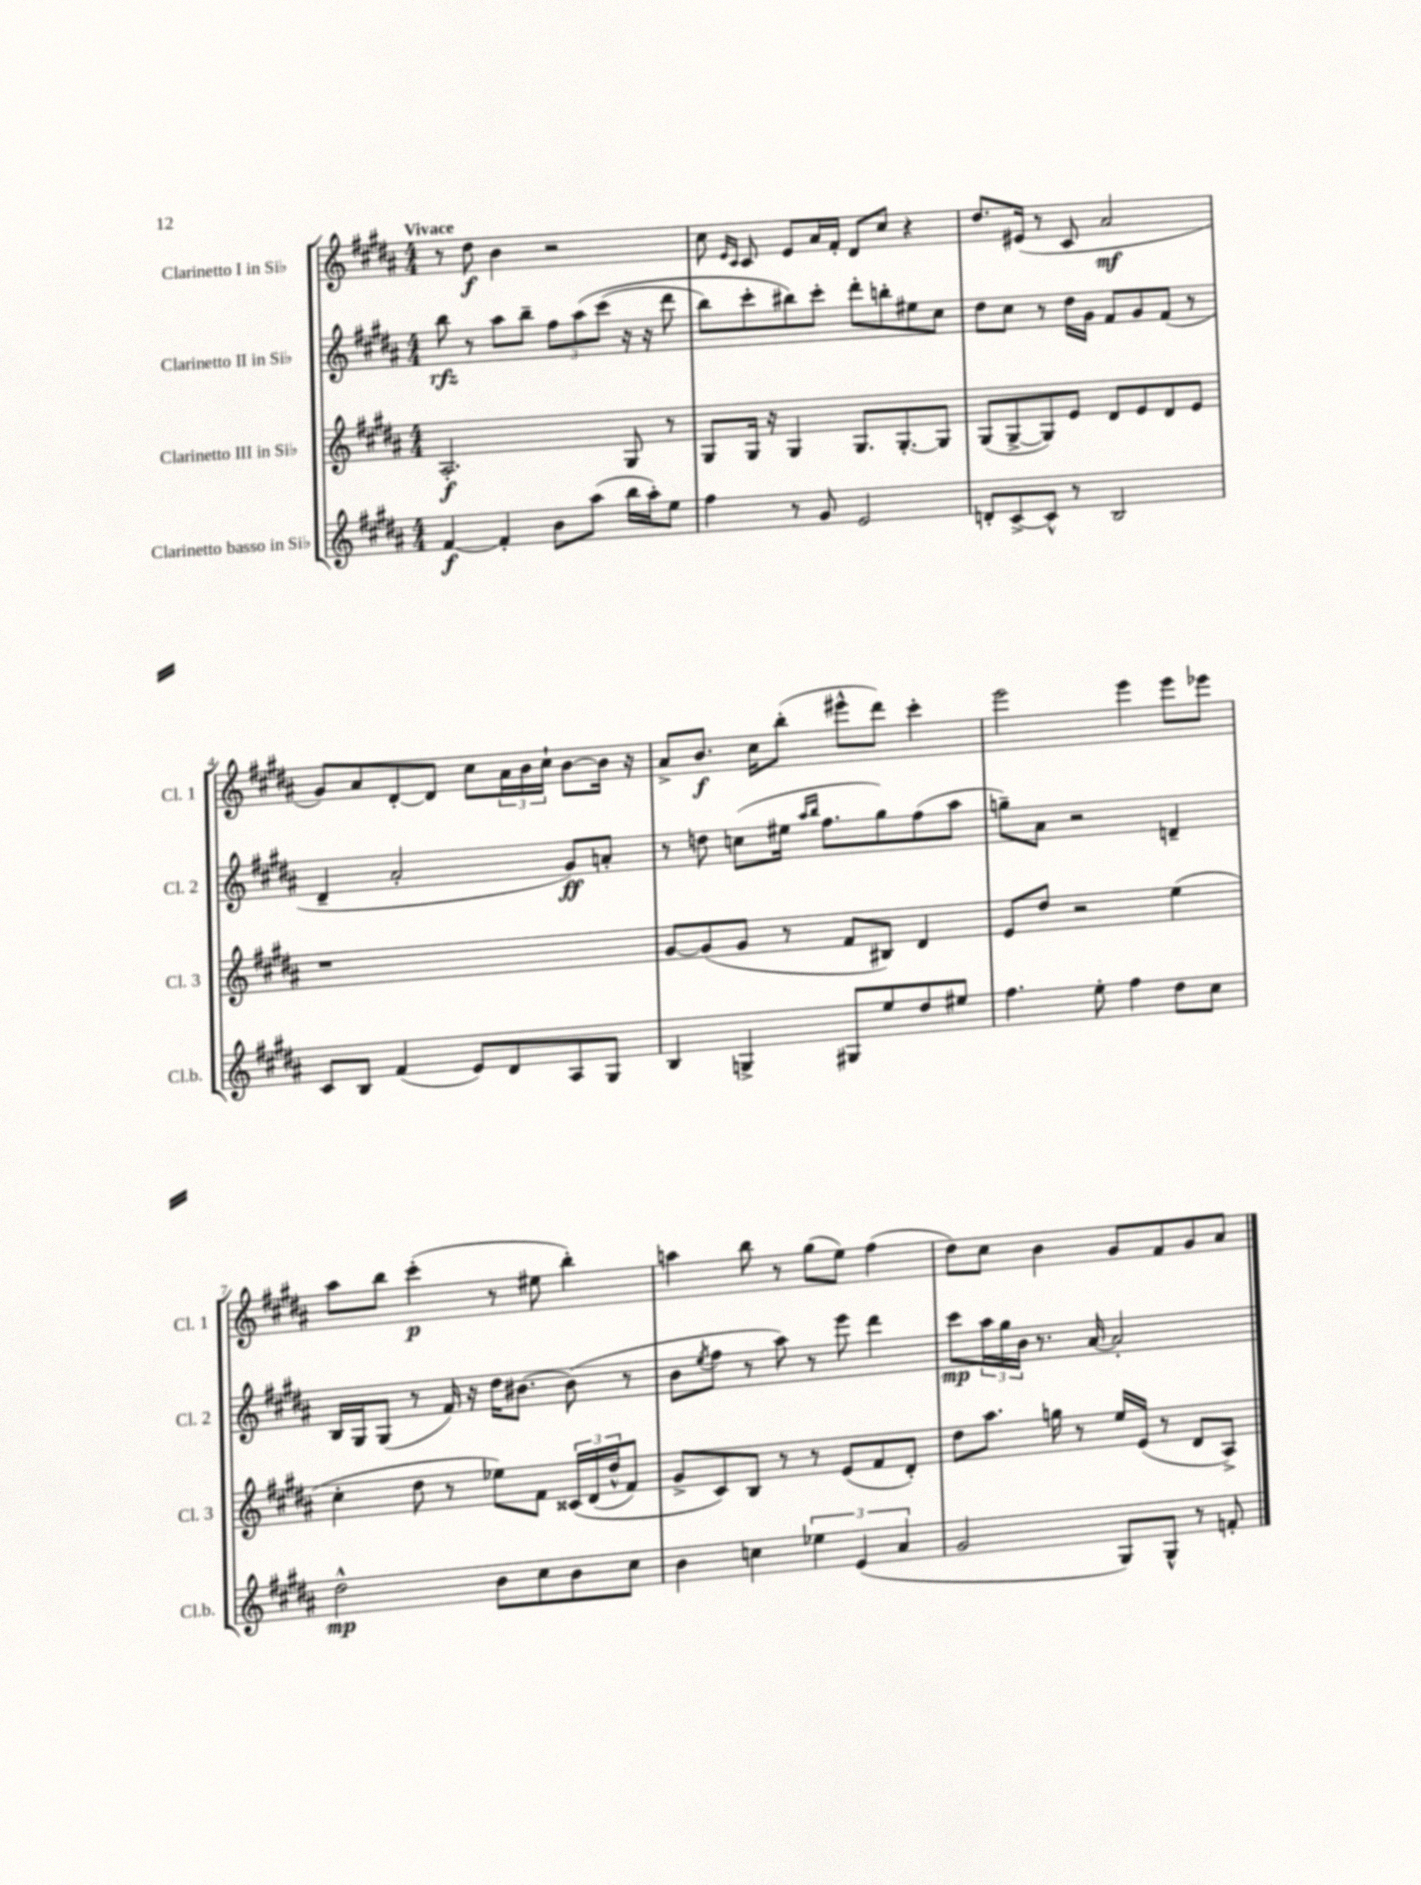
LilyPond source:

<<
\new StaffGroup <<
\new Staff = "s0" \with { instrumentName = "Clarinetto I in Sib" shortInstrumentName = "Cl. 1" } {
    \clef treble \key b \major \numericTimeSignature \time 4/4 \tempo "Vivace"
    r8 dis''8\f b'4 r2 |
    cis''8 \grace { e'16 cis'16 } cis'8 e'8 ais'16 fis'16-. dis'8 cis''8 r4 |
    dis''8. eis'16( r8 cis'8 ais'2\mf |
    gis'8) ais'8 dis'8~-. dis'8 cis''8 \tuplet 3/2 { ais'16 b'16 cis''16-! } b'8~ b'16 r16 |
    ais'8-> b'8.\f cis''16 b''8-.( eis'''8-^ dis'''8) cis'''4-. |
    e'''2 e'''4 e'''8 ees'''8 |
    ais''8 b''8 cis'''4-.\p( r8 eis''8 b''4-.) |
    a''4 b''8 r8 gis''8( e''8) fis''4( |
    dis''8) cis''8 b'4 gis'8 fis'8 gis'8 ais'8 \bar "|." |
}
\new Staff = "s1" \with { instrumentName = "Clarinetto II in Sib" shortInstrumentName = "Cl. 2" } {
    \clef treble \key b \major \numericTimeSignature \time 4/4
    b''8\rfz r8 ais''8 b''8-- \tuplet 3/2 { fis''8 ais''8\( cis'''8( } r16 r16 dis'''8 |
    b''8) cis'''8-. bis''8\) cis'''8-. dis'''8-. b''8-. eis''8 cis''8 |
    dis''8 cis''8 r8 dis''16 gis'16 fis'8 gis'8 fis'8( r8 |
    dis'4-- ais'2-. gis'8\ff) a'8-. |
    r8 d''8 c''8( eis''16 \grace { ais''16 b''16 } fis''8. gis''8) fis''8( ais''8 |
    g''8--) ais'8 r2 d'4-- |
    b16 gis16 gis8( r8 fis'16) r16 dis''16 bis'8.~ bis'8( r8 |
    b'8 \acciaccatura { e''8 } fis''8 r8 ais''8) r8 e'''8 dis'''4 |
    cis'''8\mp \tuplet 3/2 { ais''16 gis''16 b'16 } r8. ais'16~ ais'2-. \bar "|." |
}
\new Staff = "s2" \with { instrumentName = "Clarinetto III in Sib" shortInstrumentName = "Cl. 3" } {
    \clef treble \key b \major \numericTimeSignature \time 4/4
    ais2.-.\f gis8 r8 |
    gis8 gis16 r16 gis4 gis8. gis8.~-. gis8 |
    gis8( gis8~-> gis8) e'8 dis'8 e'8 dis'8 e'8 |
    r1 |
    gis'8~ gis'8( gis'8 r8 fis'8 bis8) dis'4 |
    e'8 dis''8 r2 e''4( |
    cis''4-. dis''8 r8 ees''8) fis'8 \tuplet 3/2 { cisis'16\( dis'16( dis''16-^ } fis'8) |
    gis'8-> cis'8\) b8 r8 r8 e'8( fis'8 dis'8-.) |
    dis''8 ais''8. g''16 r8 e''16 e'16( r8 dis'8 ais8->) \bar "|." |
}
\new Staff = "s3" \with { instrumentName = "Clarinetto basso in Sib" shortInstrumentName = "Cl.b." } {
    \clef treble \key b \major \numericTimeSignature \time 4/4
    fis'4~\f fis'4-. b'8 ais''8( b''16 ais''16-.) e''8 |
    fis''4 r8 gis'8 e'2 |
    d'8-. cis'8~-> cis'8-^ r8 b2 |
    cis'8 b8 fis'4( e'8) dis'8 ais8 gis8 |
    b4 g4-> gis8 e''8 dis''8 eis''8 |
    fis''4. e''8-. fis''4 dis''8 cis''8 |
    dis''2-^\mp b'8 cis''8 b'8 cis''8 |
    b'4 c''4 \tuplet 3/2 { ees''4 e'4( ais'4 } |
    gis'2 gis8) gis8-^ r8 f'8-. \bar "|." |
}
>>
>>
